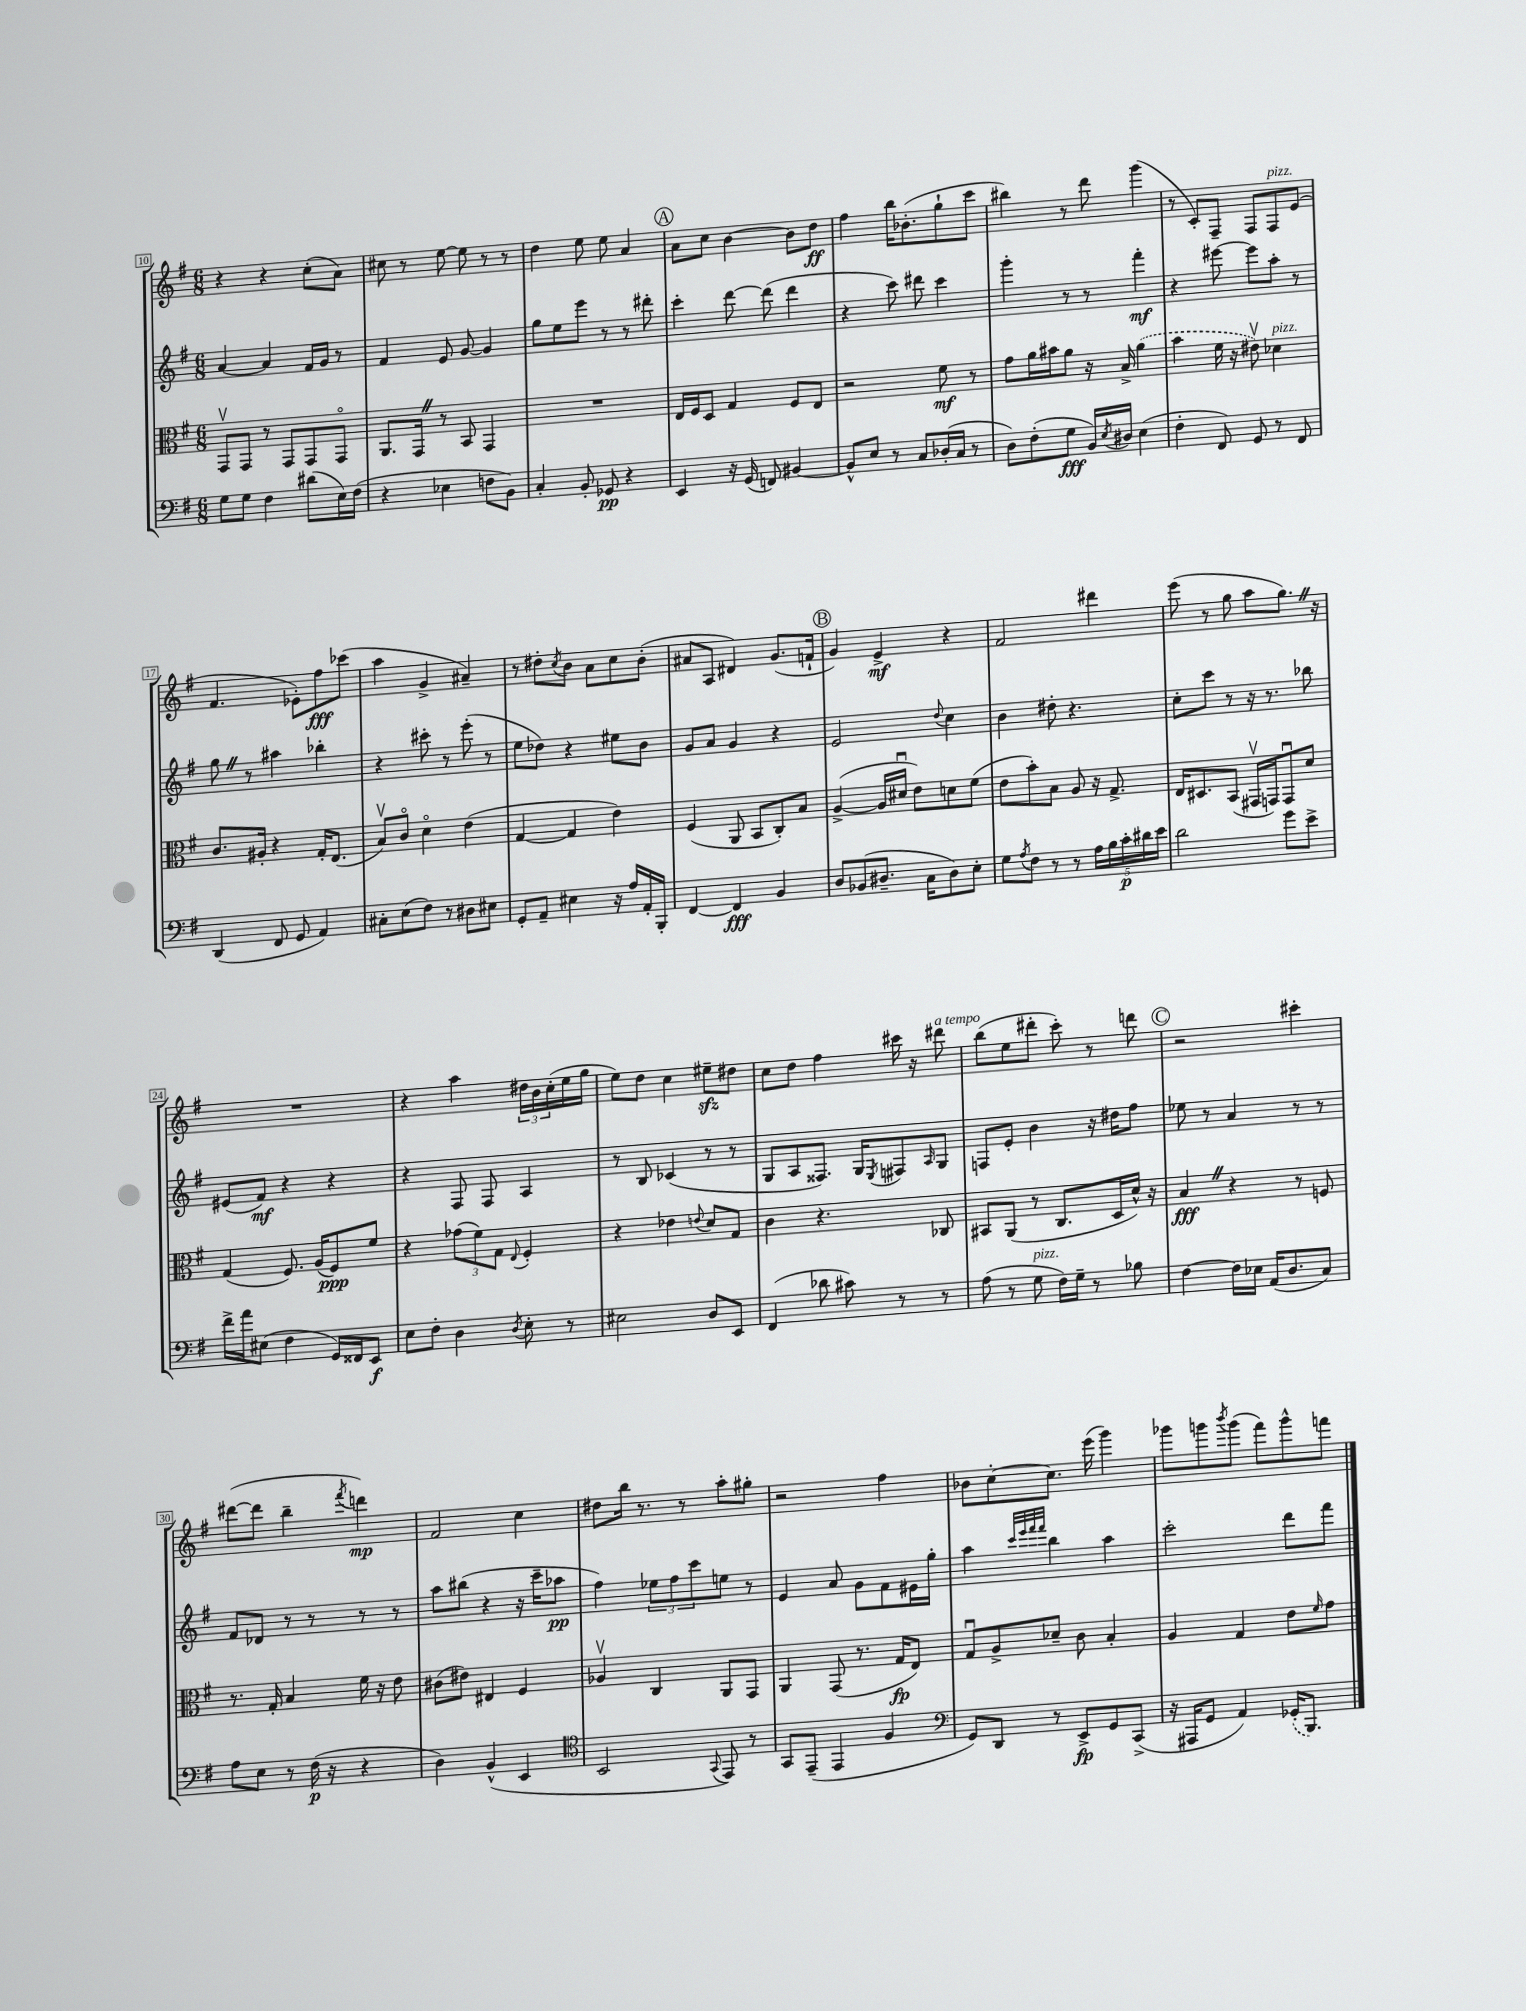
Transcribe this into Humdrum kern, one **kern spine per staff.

**kern	**dynam	**kern	**dynam	**kern	**dynam	**kern	**dynam
*part4	*part4	*part3	*part3	*part2	*part2	*part1	*part1
*staff4	*staff4	*staff3	*staff3	*staff2	*staff2	*staff1	*staff1
*clefF4	*	*clefC3	*	*clefG2	*	*clefG2	*
*k[f#]	*	*k[f#]	*	*k[f#]	*	*k[f#]	*
*M6/8	*	*M6/8	*	*M6/8	*	*M6/8	*
=10	=10	=10	=10	=10	=10	=10	=10
8G\L	.	8GGv/L	.	[4a/	.	4r	.
8G\J	.	8GG/J	.	.	.	.	.
4F#\	.	8r	.	4a/]	.	4r	.
.	.	8GG/L	.	.	.	.	.
(8d#X\L	.	8GG/	.	16f#/LL	.	(8cc'\L	.
.	.	.	.	16g/JJ	.	.	.
16E\L)	.	8GG/J	.	8r	.	8a\J)	.
(16F#\JJ	.	.	.	.	.	.	.
=11	=11	=11	=11	=11	=11	=11	=11
4r	.	8.AA/L	.	4f#/	.	8cc#X\	.
.	.	.	.	.	.	8r	.
.	.	16GGZ/Jk	.	.	.	.	.
4E-X\	.	8r	.	8e/	.	[8ee\	.
.	.	8BB/	.	[8g/	.	8ee\]	.
8Fn\L	.	4GG/	.	4g/]	.	8r	.
8BB\J)	.	.	.	.	.	8r	.
=12	=12	=12	=12	=12	=12	=12	=12
4C'/	.	2.r	.	8gg\L	.	4dd\	.
.	.	.	.	8ee\	.	.	.
8BB'/	.	.	.	8eee\J	.	8ee\	.
8GG-X/	pp	.	.	8r	.	8ee\	.
4r	.	.	.	8r	.	4a/	.
.	.	.	.	8ddd#X'\	.	.	.
!!LO:REH:place=s1:t=A
=13	=13	=13	=13	=13	=13	=13	=13
4EE/	.	16E/LL	.	4ccc'\	.	8a\L	.
.	.	16F#/J	.	.	.	.	.
.	.	8D/J	.	.	.	8cc\J	.
16r	.	4G/	.	[8ddd\	.	[4b\	.
(16GG/	.	.	.	.	.	.	.
8FFn/)	.	.	.	(8ddd\]	.	.	.
[4BB#X/	.	8F#/L	.	4ddd\	.	8b\L]	.
.	.	8E/J	.	.	.	8dd\J	ff
=14	=14	=14	=14	=14	=14	=14	=14
8BB#^^/L]	.	2r	.	4r	.	4ff#\	.
8E/J	.	.	.	.	.	.	.
8r	.	.	.	8ccc\)	.	16bb\KL	.
.	.	.	.	.	.	(8.b-X'\	.
8C/L	.	.	.	8ddd#X\	.	.	.
(16D-X'/L	.	8f#\	mf	4ccc\	.	8gg`\	.
16C/JJ	.	.	.	.	.	.	.
8r	.	8r	.	.	.	8ccc\J	.
=15	=15	=15	=15	=15	=15	=15	=15
8D\L)	.	8g\L	.	4ggg'\	.	4bb#X\)	.
(8F#'\	.	16a\L	.	.	.	.	.
.	.	16b#X\J	.	.	.	.	.
8G\J	fff	8a\J	.	8r	.	8r	.
16BB/LL)	.	16r	.	8r	.	8ddd\	.
8qE/	.	.	.	.	.	.	.
16D#X/JJ	.	16B^/	.	.	.	.	.
(4E\	.	(4a\	.	4fff#'\	mf	(4ggg\	.
=16	=16	=16	=16	=16	=16	=16	=16
4F#'\	.	4b\	.	4r	.	8r	.
.	.	.	.	.	.	8c'/L)	.
8FF#/)	.	16f#\	.	[8eee#X\	.	8F#~/J	.
.	.	16r	.	.	.	.	.
8GG/	.	8e#Xv\)	.	8eee#\L]	.	8F#/L	.
!	!	!	!	!	!	!LO:TX:a:i:t=pizz.	!
!	!	!LO:TX:a:i:t=pizz.	!	!	!	!	!
8r	.	4d-X\	.	8aa'\J	.	8F#/	.
8FF#/	.	.	.	8r	.	(8e/J	.
!!LO:LB:g=z
=17	=17	=17	=17	=17	=17	=17	=17
(4DD/	.	8.c/L	.	8ggZ\	.	4.f#/	.
.	.	.	.	8r	.	.	.
.	.	16A#X'/Jk	.	.	.	.	.
8FF#/	.	4r	.	4aa#X\	.	.	.
8GG/	.	.	.	.	.	8e-X'\L)	.
4AA/)	.	16G'/KL	.	4bb-X'\	.	8ff#\	fff
.	.	(8.E/J	.	.	.	.	.
.	.	.	.	.	.	(8ccc-X\J	.
=18	=18	=18	=18	=18	=18	=18	=18
8C#X'\L	.	8Bv/L)	.	4r	.	4aa\	.
(8E\	.	8c/J	.	.	.	.	.
8F#\J)	.	4d\	.	8ccc#X'\	.	4g^/	.
8r	.	.	.	8r	.	.	.
8D#X\L	.	(4e\	.	(8eee'\	.	4a#X~/)	.
8E#X\J	.	.	.	8r	.	.	.
=19	=19	=19	=19	=19	=19	=19	=19
8GG'/L	.	[4G/	.	8ee\L	.	8r	.
8AA~/J	.	.	.	8dd-X\J)	.	8dd#X'\L	.
.	.	.	.	.	.	8qcc/	.
4E#X\	.	4G/]	.	4r	.	8b\J	.
.	.	.	.	.	.	8a\L	.
16r	.	4e\)	.	8ee#X\L	.	8cc\	.
16A/LL	.	.	.	.	.	.	.
16AA'/	.	.	.	8b\J	.	(8b'\J	.
16BBB'/JJ	.	.	.	.	.	.	.
=20	=20	=20	=20	=20	=20	=20	=20
[4FF#/	.	(4F#/	.	8g/L	.	8a#X/L	.
.	.	.	.	8a/J	.	8A/J	.
4FF#/]	fff	8AA/	.	4g/	.	4d#X/)	.
.	.	8BB/L	.	.	.	.	.
4BB/	.	8C'/)	.	4r	.	(8.g/L	.
.	.	8B/J	.	.	.	.	.
.	.	.	.	.	.	16fn`/Jk	.
!!LO:REH:place=s1:t=B
=21	=21	=21	=21	=21	=21	=21	=21
8D/L	.	([4A^/	.	2e/	.	4g/)	.
(8BB-X/	.	.	.	.	.	.	.
8.D#X~/J	.	16A/LL]	.	.	.	4e^/	mf
.	.	16d#Xu/JJ	.	.	.	.	.
.	.	8e\L)	.	.	.	.	.
16C\KL	.	.	.	.	.	.	.
.	.	.	.	8qqdd/	.	.	.
8D#\)	.	8dn\	.	4cc\	.	4r	.
8E'\J	.	(8f#\J	.	.	.	.	.
=22	=22	=22	=22	=22	=22	=22	=22
8G\L	.	8e\L	.	4b\	.	2f#/	.
8qA/	.	.	.	.	.	.	.
8F#\J	.	8b'\)	.	.	.	.	.
8r	.	8B\J	.	8dd#X'\	.	.	.
8r	.	8A/	.	4.r	.	.	.
20A\LL	.	16r	.	.	.	4ddd#X\	.
20B\	.	.	.	.	.	.	.
.	.	8.G^/	.	.	.	.	.
20c'\	p	.	.	.	.	.	.
20d#X\	.	.	.	.	.	.	.
20e\JJ	.	.	.	.	.	.	.
=23	=23	=23	=23	=23	=23	=23	=23
2d\	.	16E/KL	.	8cc'\L	.	(8eee\	.
.	.	8.D#X/	.	.	.	.	.
.	.	.	.	8ccc\J	.	8r	.
.	.	(8BB/J	.	8r	.	8gg\	.
.	.	16GG#Xv/LL	.	16r	.	8aa\L	.
.	.	16GGn/J)	.	8.r	.	.	.
8g\L	.	8GGu/	.	.	.	8.ggZ\J)	.
8e^\J	.	8d/J	.	8bb-X\	.	.	.
.	.	.	.	.	.	16r	.
!!LO:LB:g=z
=24	=24	=24	=24	=24	=24	=24	=24
16f#^\LL	.	(4G/	.	(8e#X/L	.	2.r	.
16a\J	.	.	.	.	.	.	.
(8E#X\J	.	.	.	8f#/J)	mf	.	.
4F#\	.	8.F#/)	.	4r	.	.	.
.	.	(16A/KL	.	.	.	.	.
16GG/LL)	.	8F#/)	ppp	4r	.	.	.
16FF##X/J	.	.	.	.	.	.	.
8EE/J	f	8f#/J	.	.	.	.	.
=25	=25	=25	=25	=25	=25	=25	=25
8E\L	.	4r	.	4r	.	4r	.
8F#'\J	.	.	.	.	.	.	.
4D\	.	(12g-X\L	.	8F#/	.	4aa\	.
.	.	12f#\)	.	.	.	.	.
.	.	.	.	8F#/	.	.	.
.	.	12G\J	.	.	.	.	.
8qD/	.	8qqE/	.	.	.	.	.
8E'\	.	4F#'/	.	4A/	.	24dd#X\LL	.
.	.	.	.	.	.	24b\	.
.	.	.	.	.	.	(24cc'\	.
8r	.	.	.	.	.	16ee\	.
.	.	.	.	.	.	16gg\JJ	.
=26	=26	=26	=26	=26	=26	=26	=26
2E#X\	.	4r	.	8r	.	8ee\L)	.
.	.	.	.	8B/	.	8dd\J	.
.	.	4e-X\	.	(4c-X/	.	4cc\	.
.	.	8qqen/	.	.	.	.	.
8D/L	.	8d/L	.	8r	.	8ee#Xzz~\L	.
8EE/J	.	8G/J	.	8r	.	8dd#X\J	.
=27	=27	=27	=27	=27	=27	=27	=27
(4FF#/	.	4c\	.	8G/L	.	8cc\L	.
.	.	.	.	8A/	.	8dd\J	.
8d-X\	.	4.r	.	8.F##X/J)	.	4ff#\	.
8c#X\)	.	.	.	.	.	.	.
.	.	.	.	16G/KL	.	.	.
.	.	.	.	8qE/	.	.	.
8r	.	.	.	8F#X/	.	16ccc#X\	.
.	.	.	.	.	.	16r	.
.	.	.	.	16qqA/	.	.	.
!	!	!	!	!	!	!LO:TX:a:i:t=a tempo	!
8r	.	8C-X/	.	8G/J	.	8ddd#X\	.
=28	=28	=28	=28	=28	=28	=28	=28
(8A\	.	8BB#X/L	.	8Fn/L	.	(8bb\L	.
8r	.	(8AA/J	.	8e'/J	.	8ee\	.
!LO:TX:a:i:t=pizz.	!	!	!	!	!	!	!
8G\	.	8r	.	4b\	.	8ddd#X'\J	.
16F#\LL)	.	8.C/L	.	.	.	8ccc'\)	.
16G~\JJ	.	.	.	.	.	.	.
8r	.	.	.	16r	.	8r	.
.	.	16D/L	.	16dd#X\KL	.	.	.
8B-X\	.	16d^^/JJ)	.	8ff#\J	.	8dddn\	.
.	.	16r	.	.	.	.	.
!!LO:REH:place=s1:t=C
=29	=29	=29	=29	=29	=29	=29	=29
[4F#\	.	4BZ/	fff	8ee-X\	.	2r	.
.	.	.	.	8r	.	.	.
16F#\LL]	.	4r	.	4a/	.	.	.
16E-X\JJ	.	.	.	.	.	.	.
(16AA/KL	.	.	.	.	.	.	.
8.D/	.	.	.	.	.	.	.
.	.	8r	.	8r	.	4ccc#X'\	.
8C/J)	.	8Fn/	.	8r	.	.	.
!!LO:LB:g=z
=30	=30	=30	=30	=30	=30	=30	=30
8A\L	.	8.r	.	8f#/L	.	([8ddd#X\L	.
8E\J	.	.	.	8d-X/J	.	8ddd#\J]	.
.	.	16G'/	.	.	.	.	.
8r	.	4B/	.	8r	.	4bb~\	.
(16F#\	p	.	.	8r	.	.	.
16r	.	.	.	.	.	.	.
.	.	.	.	.	.	8qfff#/	.
4r	.	16f#\	.	8r	.	4dddn\)	mp
.	.	16r	.	.	.	.	.
.	.	8e\	.	8r	.	.	.
=31	=31	=31	=31	=31	=31	=31	=31
4D\)	.	(8c#X\L	.	8aa\L	.	2f#/	.
.	.	8e#X\J)	.	(8bb#X\J	.	.	.
(4BB^^/	.	4E#X/	.	4r	.	.	.
4EE/	.	4F#/	.	16r	.	4cc\	.
.	.	.	.	16ccc~\KL	.	.	.
.	.	.	.	8aa-X\J	pp	.	.
=32	=32	=32	=32	=32	=32	=32	=32
*clefC4	*	*	*	*	*	*	*
2BB/	.	4A-Xv/	.	4ff#\)	.	8dd#X\L	.
.	.	.	.	.	.	16bb\Jk	.
.	.	.	.	.	.	8.r	.
.	.	4C/	.	12ee-X\L	.	.	.
.	.	.	.	12ff#\	.	.	.
.	.	.	.	.	.	8r	.
.	.	.	.	12ccc\	.	.	.
8qqGG/	.	.	.	.	.	.	.
8EE/)	.	8AA/L	.	8een\J	.	8aa'\L	.
8r	.	8GG/J	.	8r	.	8gg#X'\J	.
=33	=33	=33	=33	=33	=33	=33	=33
8GG/L	.	4AA/	.	4e/	.	2r	.
(8EE~/J	.	.	.	.	.	.	.
4EE/	.	(8GG/	.	8a/	.	.	.
.	.	8.r	.	8g\L	.	.	.
4F#/	.	.	.	8f#\	.	4ff#\	.
.	.	16G/KL	fp	.	.	.	.
.	.	8E/J)	.	16e#X\L	.	.	.
.	.	.	.	16gg'\JJ	.	.	.
=34	=34	=34	=34	=34	=34	=34	=34
*clefF4	*	*	*	*	*	*	*
8GG/L)	.	8Gu/L	.	4aa\	.	8b-X\L	.
8DD/J	.	8A^/	.	.	.	[8cc'\	.
.	.	.	.	32qqccc/LLL	.	.	.
.	.	.	.	32qqeee/	.	.	.
.	.	.	.	32qqfff#/	.	.	.
.	.	.	.	32qqfff#/JJJ	.	.	.
8r	.	8d-X~/J	.	4bb\	.	8.cc\J]	.
8EE^/L	fp	8c\	.	.	.	.	.
.	.	.	.	.	.	(16eee\	.
8GG/	.	4B'/	.	4aa\	.	4ggg\)	.
(8CC^/J	.	.	.	.	.	.	.
=35	=35	=35	=35	=35	=35	=35	=35
16r	.	4A/	.	2ccc'\	.	8ggg-X\L	.
16AAA#X/KL	.	.	.	.	.	.	.
8GG/J	.	.	.	.	.	8gggn\	.
.	.	.	.	.	.	8qbbb/	.
4AA/)	.	4G/	.	.	.	(8ggg\J	.
.	.	.	.	.	.	8fff#\L)	.
(16GG-X'/KL	.	8e\L	.	8ddd\L	.	8ggg^^\	.
8.BBB/J)	.	.	.	.	.	.	.
.	.	16qqf#/	.	.	.	.	.
.	.	8g\J	.	8fff#\J	.	8fffn\J	.
==	==	==	==	==	==	==	==
*-	*-	*-	*-	*-	*-	*-	*-
